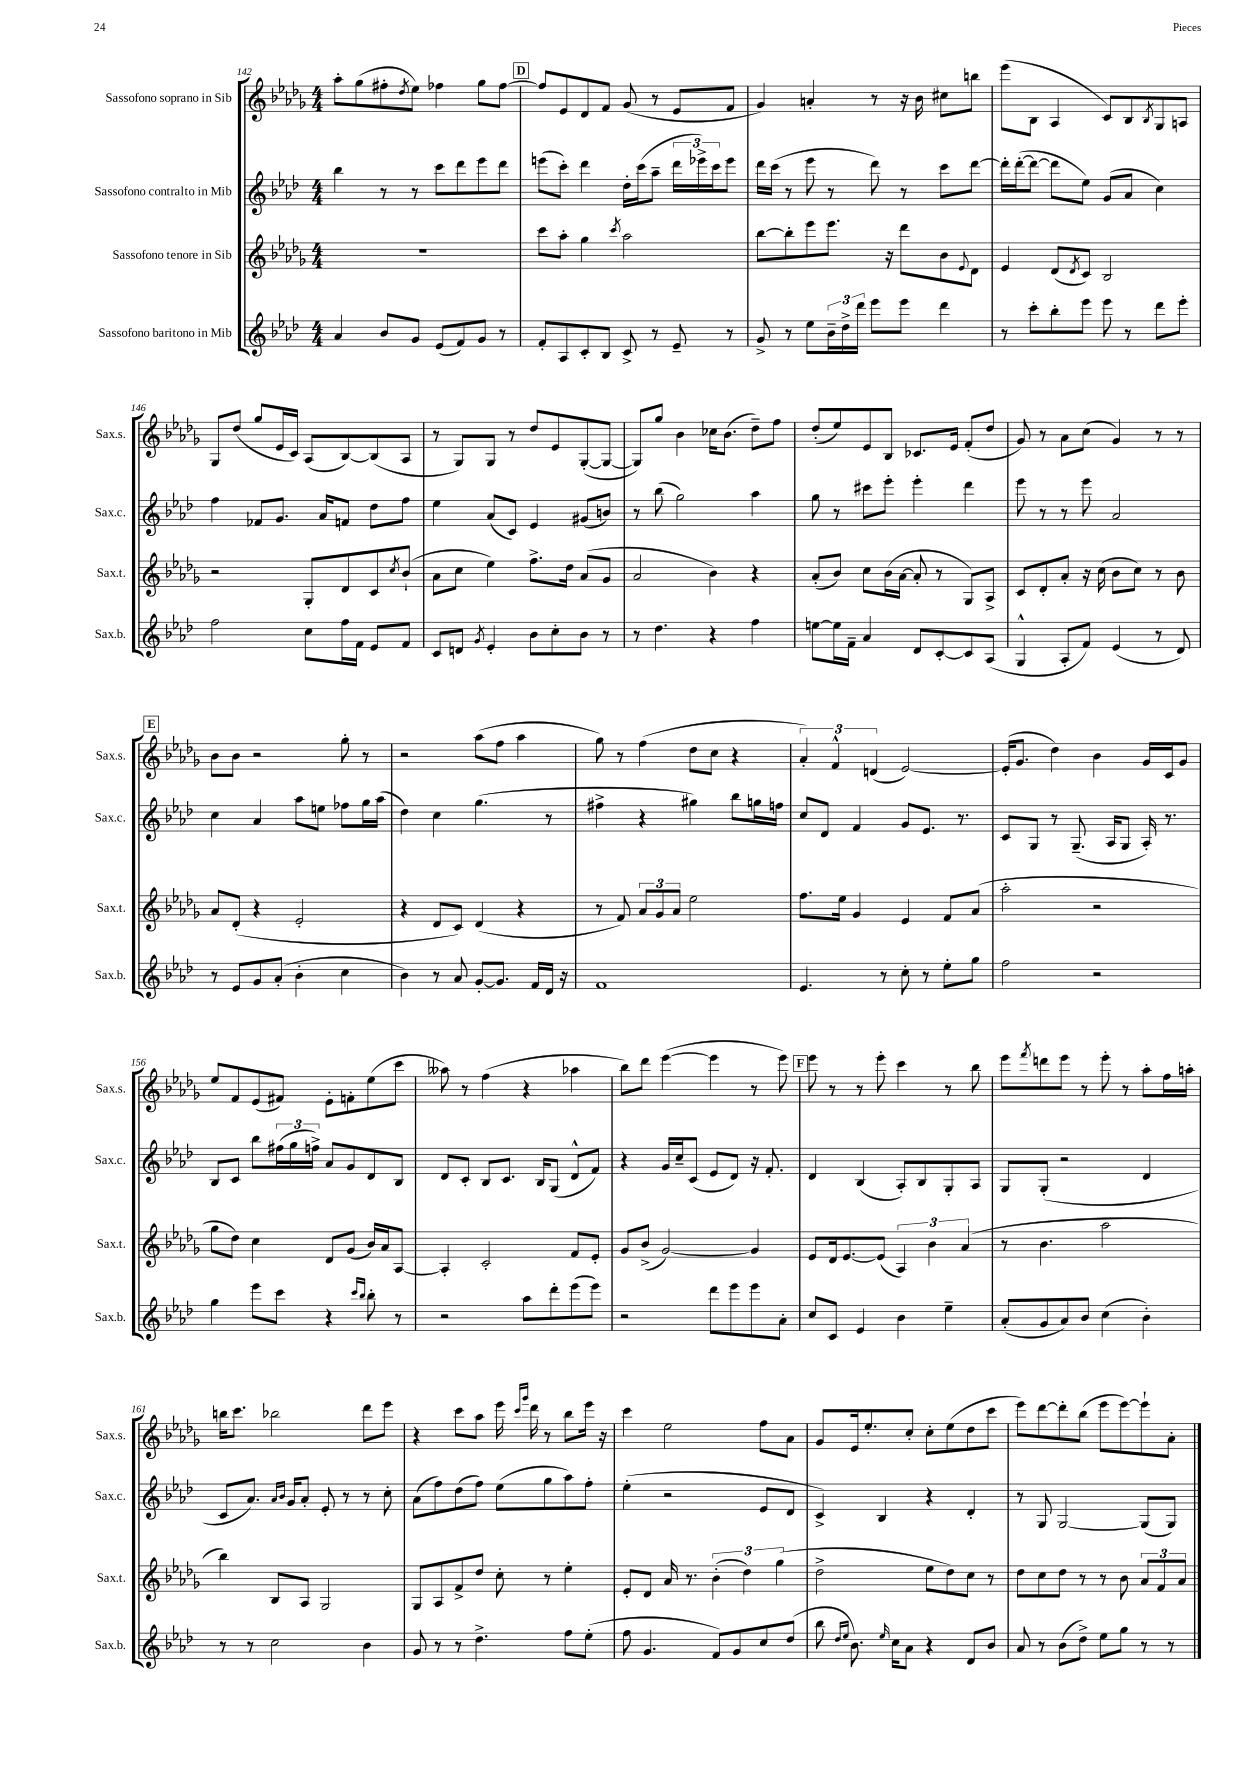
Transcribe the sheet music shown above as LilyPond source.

<<
\new StaffGroup <<
\new Staff = "s0" \with { instrumentName = "Sassofono soprano in Sib" shortInstrumentName = "Sax.s." } {
    \clef treble \key des \major \numericTimeSignature \time 4/4
    aes''8-. ges''8( fis''8-. \acciaccatura { des''8 } ees''8) fes''4 ges''8 fes''8~ |
    \mark \markup { \box "D" } fes''8 ees'8 des'8 f'8 ges'8( r8 ees'8 f'8 |
    ges'4) a'4-. r8 r16 bes'16 cis''8 b''8 |
    ees'''8( bes8 aes4 c'8) bes8 \acciaccatura { bes8 } ges8 a8 |
    ges8 des''8( ges''8 ees'16 c'16) aes8( bes8~) bes8( aes8 |
    r8 ges8) ges8 r8 des''8 ees'8 ges8~-.( ges8~ |
    ges8) ges''8 bes'4 ces''16 bes'8.( des''8--) f''8 |
    des''8-.( ees''8) ees'8 bes8 ces'8. ees'16 f'8-.( des''8 |
    ges'8) r8 aes'8 c''8( ges'4) r8 r8 |
    \mark \markup { \box "E" } bes'8 bes'8 r2 ges''8-. r8 |
    r2 aes''8( f''8 aes''4 |
    ges''8) r8 f''4( des''8 c''8 r4 |
    \tuplet 3/2 { aes'4-.) f'4-^ d'4( } ees'2~) |
    ees'16-.( ges'8. des''4) bes'4 ges'16 c'16 ges'8 |
    ees''8 f'8 ees'8( fis'8) ees'8-. f'8-. ees''8( c'''8 |
    aeses''8) r8 f''4( r4 aes''4 |
    bes''8) des'''8 ees'''4~( ees'''4 r8 ees'''8) |
    \mark \markup { \box "F" } ees'''8 r8 r8 ees'''8-. c'''4 r8 bes''8 |
    ees'''8 \acciaccatura { f'''8 } d'''8 ees'''8 r8 ees'''8-. r8 aes''8-. f''16 a''16-. |
    b''16 c'''8. bes''2 des'''8 ees'''8 |
    r4 c'''8 aes''8 ees'''16 \grace { c'''16 ges'''16 } des'''16 r8 bes''8 ees'''16 r16 |
    c'''4 ees''2 f''8 aes'8 |
    ges'8 ees'16 ees''8.-. c''8-. c''8-. ees''8( des''8 c'''8 |
    ees'''8) des'''8~ des'''8-. bes''8( ees'''8 ees'''8~) ees'''8-! aes'8-. \bar "|." |
}
\new Staff = "s1" \with { instrumentName = "Sassofono contralto in Mib" shortInstrumentName = "Sax.c." } {
    \clef treble \key aes \major \numericTimeSignature \time 4/4
    bes''4 r8 r8 c'''8 des'''8 ees'''8 des'''8 |
    \mark \markup { \box "D" } e'''8( c'''8-.) des'''4 des''16-. c'''16( aes''8-- \tuplet 3/2 { des'''16 ees'''16->) c'''16 } ees'''8 |
    des'''16 c'''16( r8 ees'''8 r8 des'''8) r8 c'''8 des'''8~ |
    des'''16-. des'''16~-.( des'''8~ des'''8 ees''8) g'8( aes'8 c''4) |
    f''4 fes'8 g'8. aes'16 f'8 des''8 f''8 |
    ees''4 aes'8( c'8) ees'4 gis'8( b'8) |
    r8 bes''8( g''2) aes''4 |
    g''8 r8 cis'''8 ees'''8-. ees'''4-. des'''4 |
    ees'''8 r8 r8 ees'''8 aes'2 |
    \mark \markup { \box "E" } c''4 aes'4 aes''8 e''8 fes''8 g''16 aes''16( |
    des''4) c''4 g''4.( r8 |
    fis''4-> r4 gis''4) bes''8 g''16 f''16 |
    c''8 des'8 f'4 g'8 ees'8. r8. |
    c'8 g8 r8 g8.--( aes16 g8 aes16-.) r8. |
    bes8 c'8 bes''8 \tuplet 3/2 { fis''16( g''16 f''16->) } aes'8 g'8 des'8 bes8 |
    des'8 c'8-. bes8 c'8. bes16 g8( des'8-^ f'8) |
    r4 g'16 c''16-- c'8( ees'8 des'8) r16 f'8.-. |
    \mark \markup { \box "F" } des'4 bes4( aes8-.) bes8 g8-. aes8 |
    g8 g8-.( r2 des'4 |
    c'8 aes'8.) \grace { aes'16 bes'16 } g'16 aes'8-. ees'8-. r8 r8 c''8-. |
    aes'8( f''8) des''8( f''8) ees''8( g''8 aes''8) f''8-. |
    ees''4-.( r2 ees'8 des'8 |
    c'4->) bes4 r4 des'4-. |
    r8 g8 g2~ g8( g8) \bar "|." |
}
\new Staff = "s2" \with { instrumentName = "Sassofono tenore in Sib" shortInstrumentName = "Sax.t." } {
    \clef treble \key des \major \numericTimeSignature \time 4/4
    R1 |
    \mark \markup { \box "D" } c'''8 aes''8-. ges''4 \acciaccatura { c'''8 } aes''2 |
    bes''8~ bes''8-. ees'''8 ees'''8. r16 des'''8 bes'8 \appoggiatura { ees'8 } des'8 |
    ees'4 des'8( \acciaccatura { des'8 } c'8) bes2 |
    r2 ges8-. des'8 c'8 \acciaccatura { c''8 } bes'8-!( |
    aes'8 c''8 ees''4) f''8.-> des''16 aes'8( ges'8 |
    aes'2 bes'4) r4 |
    aes'8-.( bes'8) c''8 bes'16( aes'16~ aes'8-. r8 ges8) aes8-> |
    c'8 des'8-. aes'8-. r16 c''16( bes'8 c''8) r8 bes'8 |
    \mark \markup { \box "E" } aes'8 des'8-.( r4 ees'2-. |
    r4 des'8 c'8) des'4( r4 |
    r8 f'8) \tuplet 3/2 { aes'8 ges'8 aes'8 } ees''2 |
    f''8. ees''16 ges'4 ees'4 f'8 aes'8( |
    aes''2-. r2 |
    ges''8 des''8) c''4 des'8 ges'8( bes'16) aes'16 aes8~ |
    aes4-. c'2-. f'8 ees'8-. |
    ges'8 bes'8->( ges'2~) ges'4 |
    \mark \markup { \box "F" } ees'8 des'16 ees'8.~ ees'8( \tuplet 3/2 { aes4) bes'4 aes'4( } |
    r8 bes'4. aes''2 |
    bes''4) bes8 aes8 ges2 |
    ges8 aes8 f'8-> des''8 c''8-. r8 ees''4-. |
    ees'8-. des'8 aes'16 r8. \tuplet 3/2 { bes'4-.( des''4) ges''4( } |
    des''2-> ees''8 des''8) c''8 r8 |
    des''8 c''8 des''8 r8 r8 bes'8 \tuplet 3/2 { aes'8 f'8 aes'8 } \bar "|." |
}
\new Staff = "s3" \with { instrumentName = "Sassofono baritono in Mib" shortInstrumentName = "Sax.b." } {
    \clef treble \key aes \major \numericTimeSignature \time 4/4
    aes'4 bes'8 g'8 ees'8( f'8) g'8 r8 |
    \mark \markup { \box "D" } f'8-. aes8 c'8-. bes8 c'8-> r8 ees'8-- r8 |
    g'8-> r8 ees''8 \tuplet 3/2 { bes'16-- des''16-> des'''16 } ees'''8 ees'''8 des'''4 |
    r8 c'''8-. bes''8-. ees'''8 ees'''8 r8 des'''8 ees'''8-. |
    f''2 c''8 f''16 f'16 ees'8 f'8 |
    c'8 d'8 \acciaccatura { g'8 } ees'4-. bes'8 c''8-. bes'8 r8 |
    r8 des''4. r4 f''4 |
    e''8~ e''16 f'16-- aes'4 des'8 c'8~-. c'8 aes8( |
    g4-^ aes8-. f'8) ees'4( r8 des'8) |
    \mark \markup { \box "E" } r8 ees'8 g'8 aes'8-.( bes'4-. c''4 |
    bes'4) r8 aes'8 g'8~-. g'8. f'16 des'16 r16 |
    f'1 |
    ees'4. r8 c''8-. r8 ees''8-. g''8 |
    f''2 r2 |
    g''4 ees'''8 c'''8 r4 \grace { c'''16 bes''16 } bes''8-. r8 |
    r2 aes''8 des'''8-. ees'''8( ees'''8) |
    r2 des'''8 ees'''8 ees'''8 aes'8-. |
    \mark \markup { \box "F" } c''8 c'8 ees'4 bes'4 ees''4-- |
    aes'8-.( g'8 aes'8) bes'8 c''4( bes'4-.) |
    r8 r8 c''2 bes'4 |
    g'8 r8 r8 des''4.-> f''8 ees''8-.( |
    f''8 g'4. f'8) g'8 c''8 des''8( |
    bes''8 \grace { des''16 ees''16 } bes'8.) \grace { ees''16 } c''16 aes'8 r4 des'8 bes'8 |
    aes'8 r8 bes'8( des''8->) ees''8 g''8 r8 r8 \bar "|." |
}
>>
>>
\layout { \context { \Score currentBarNumber = #142 } }
